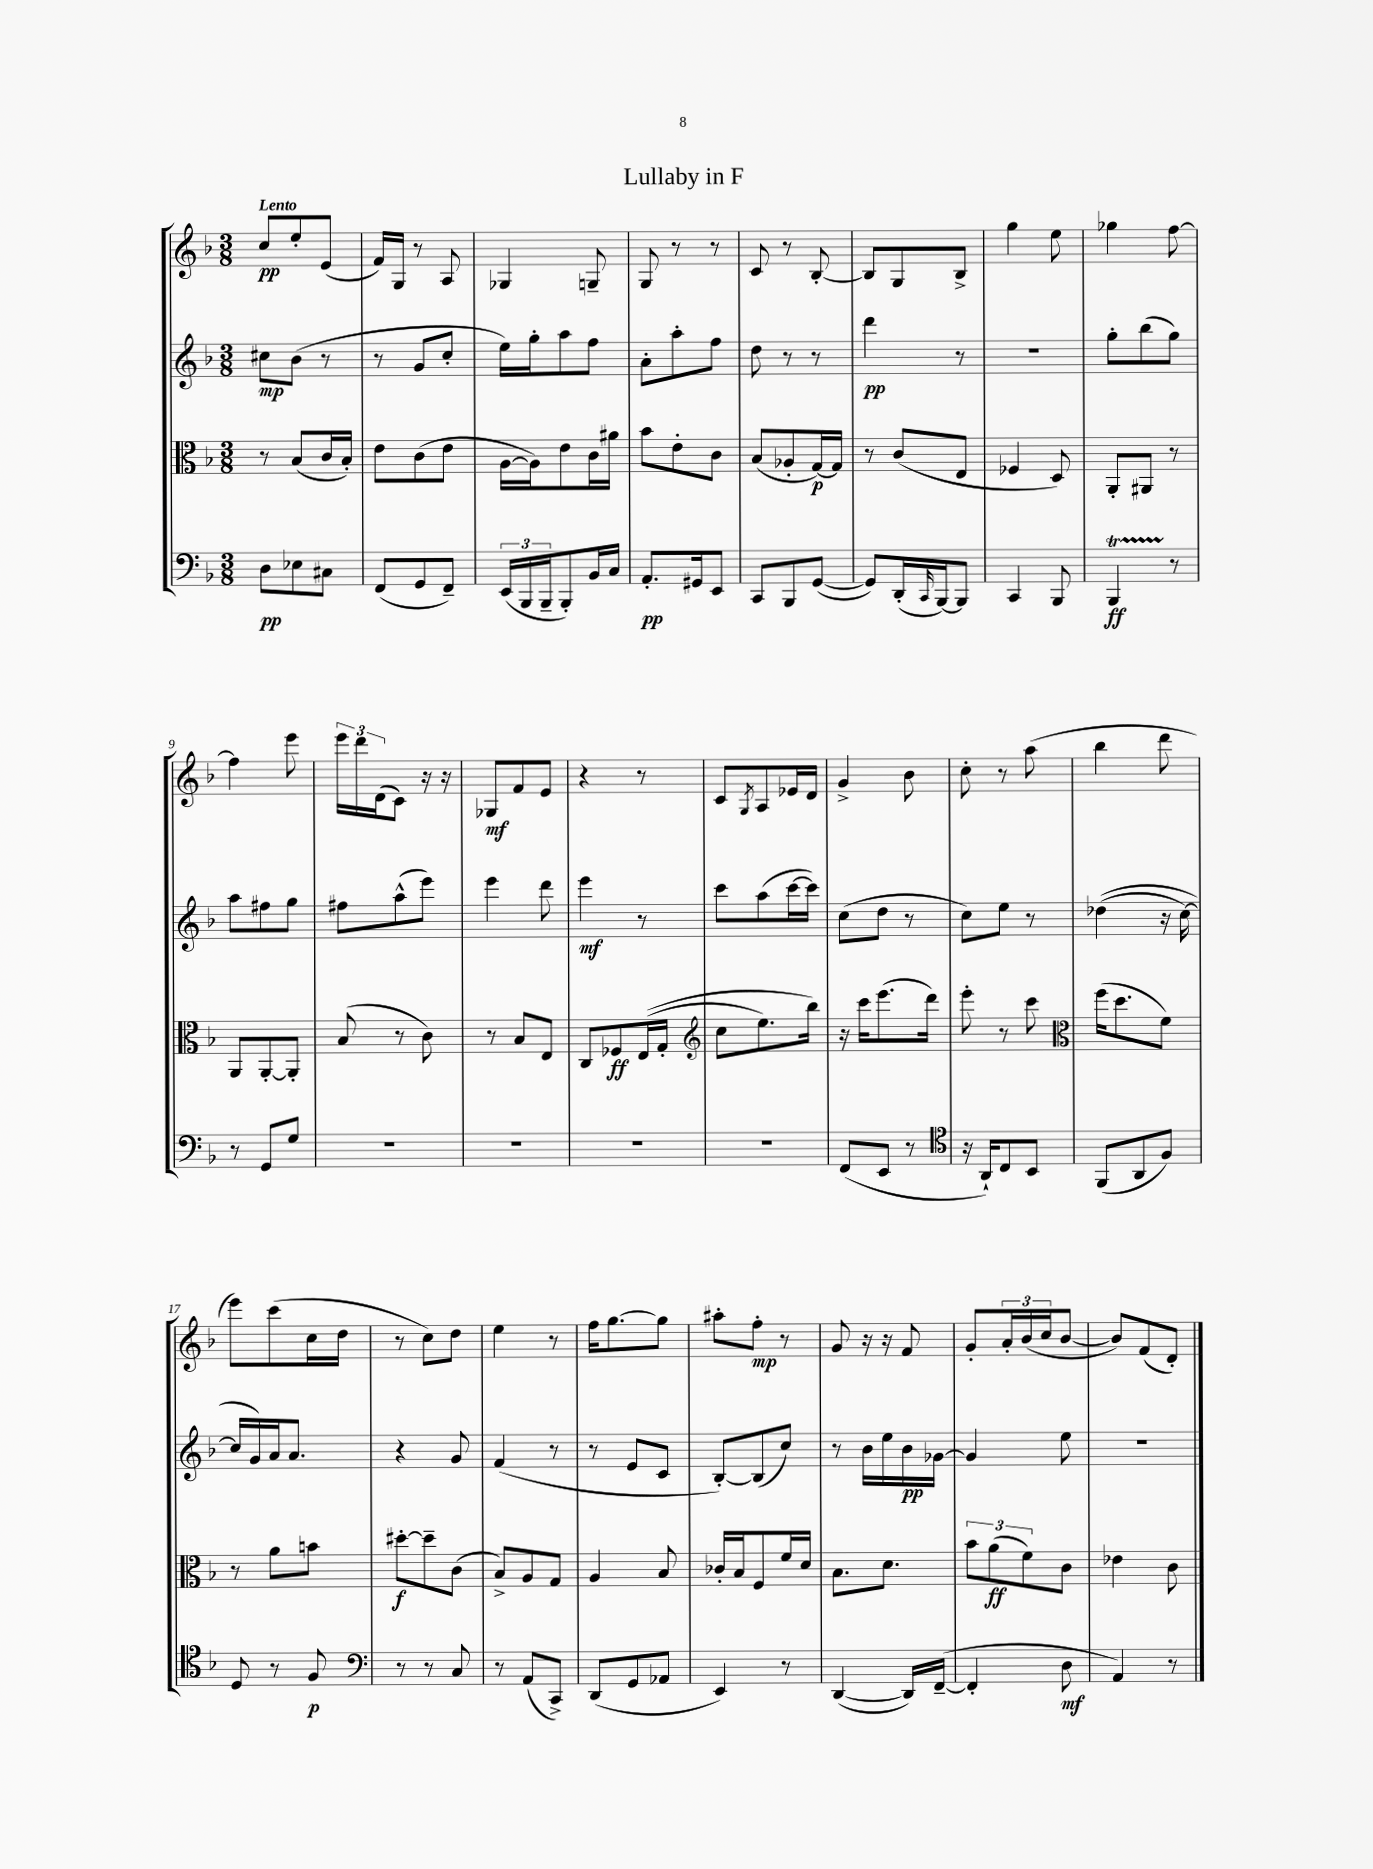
\header { title = "Lullaby in F" }
<<
\new StaffGroup <<
\new Staff = "s0" {
    \clef treble \key f \major \numericTimeSignature \time 3/8 \tempo "Lento"
    c''8\pp e''8-. e'8( |
    f'16) g16 r8 a8 |
    ges4 g8-- |
    g8 r8 r8 |
    c'8 r8 bes8~-. |
    bes8 g8 bes8-> |
    g''4 e''8 |
    ges''4 f''8~ |
    f''4 e'''8 |
    \tuplet 3/2 { e'''16 d'''16 d'16( } c'8) r16 r16 |
    ges8\mf f'8 e'8 |
    r4 r8 |
    c'8 \acciaccatura { g8 } a8 ees'16 d'16 |
    g'4-> bes'8 |
    c''8-. r8 a''8( |
    bes''4 d'''8 |
    e'''8) c'''8( c''16 d''16 |
    r8 c''8) d''8 |
    e''4 r8 |
    f''16 g''8.~ g''8 |
    ais''8-. f''8-.\mp r8 |
    g'8 r16 r16 f'8 |
    g'8-. \tuplet 3/2 { a'16-. bes'16( c''16 } bes'8~ |
    bes'8) f'8( d'8-.) \bar "|." |
}
\new Staff = "s1" {
    \clef treble \key f \major \numericTimeSignature \time 3/8
    cis''8\mp bes'8( r8 |
    r8 g'8 c''8-. |
    e''16) g''16-. a''8 f''8 |
    a'8-. a''8-. f''8 |
    d''8 r8 r8 |
    d'''4\pp r8 |
    R4. |
    g''8-. bes''8( g''8) |
    a''8 fis''8 g''8 |
    fis''8 a''8-^( e'''8) |
    e'''4 d'''8 |
    e'''4\mf r8 |
    c'''8 a''8( c'''16~ c'''16) |
    c''8( d''8 r8 |
    c''8) e''8 r8 |
    des''4(\( r16 c''16~) |
    c''16 g'16\) a'16 a'8. |
    r4 g'8 |
    f'4( r8 |
    r8 e'8 c'8 |
    bes8~-.) bes8( c''8) |
    r8 bes'16 e''16 bes'16\pp ges'16~ |
    ges'4 e''8 |
    R4. \bar "|." |
}
\new Staff = "s2" {
    \clef alto \key f \major \numericTimeSignature \time 3/8
    r8 bes8( c'16 bes16-.) |
    e'8 c'8( e'8 |
    a16~ a16) e'8 c'16 ais'16 |
    bes'8 e'8-. c'8 |
    bes8( aes8-. g16~\p) g16 |
    r8 c'8( e8 |
    fes4 d8) |
    a,8-. ais,8 r8 |
    a,8 a,8~-. a,8-. |
    bes8( r8 c'8) |
    r8 bes8 e8 |
    c8 fes8\ff e16(\( g16-. |
    \clef treble c''8 e''8.) bes''16\) |
    r16 c'''16 e'''8.( d'''16) |
    e'''8-. r8 c'''8 |
    \clef alto f''16( d''8. f'8) |
    r8 a'8 b'8 |
    dis''8~-.\f dis''8-- c'8( |
    bes8->) a8 g8 |
    a4 bes8 |
    ces'16-. bes16 f8 f'16 d'16 |
    bes8. d'8. |
    \tuplet 3/2 { bes'8 a'8\ff( f'8) } c'8 |
    ees'4 c'8 \bar "|." |
}
\new Staff = "s3" {
    \clef bass \key f \major \numericTimeSignature \time 3/8
    d8\pp ees8 cis8 |
    f,8( g,8 f,8--) |
    \tuplet 3/2 { e,16( bes,,16 bes,,16-- } bes,,8-.) bes,16 c16 |
    a,8.-.\pp gis,16 e,8 |
    c,8 bes,,8 g,8~( |
    g,8) d,16-.( \grace { c,16 } bes,,16~) bes,,8 |
    c,4 bes,,8 |
    bes,,4\startTrillSpan\ff r8\stopTrillSpan |
    r8 g,8 g8 |
    R4. |
    R4. |
    R4. |
    R4. |
    f,8( e,8 r8 |
    \clef tenor r16 a,16-!) c8 bes,8 |
    f,8( a,8 f8) |
    d8 r8 f8\p |
    \clef bass r8 r8 c8 |
    r8 a,8( c,8->) |
    d,8( g,8 aes,8 |
    e,4) r8 |
    d,4~( d,16) f,16~--( |
    f,4-. d8\mf |
    a,4) r8 \bar "|." |
}
>>
>>
